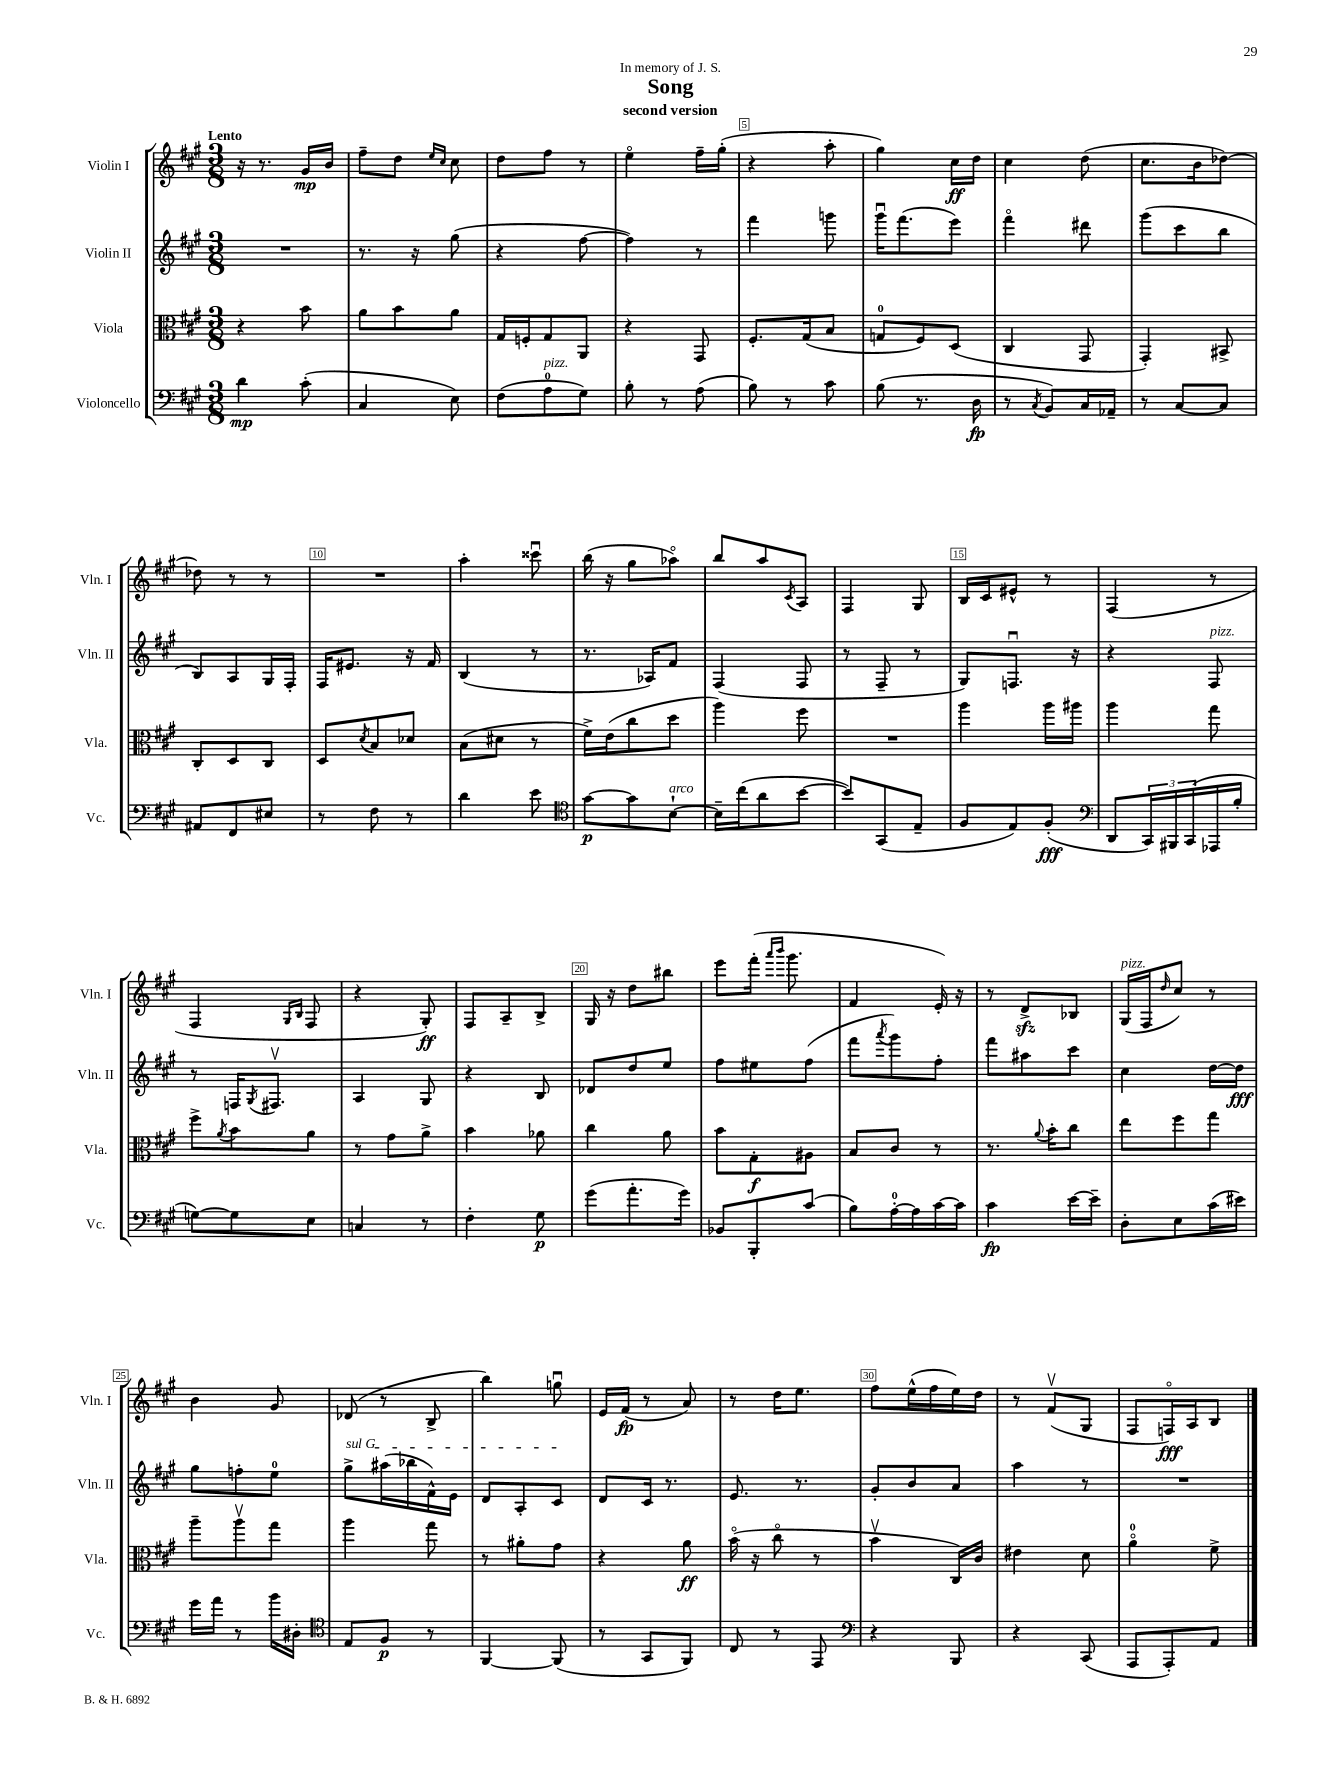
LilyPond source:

\header { title = "Song" subtitle = "second version" dedication = "In memory of J. S." }
<<
\new StaffGroup <<
\new Staff = "s0" \with { instrumentName = "Violin I" shortInstrumentName = "Vln. I" } {
    \clef treble \key a \major \numericTimeSignature \time 3/8 \tempo "Lento"
    r16 r8. gis'16\mp b'16 |
    fis''8-- d''8 \grace { e''16 cis''16 } cis''8 |
    d''8 fis''8 r8 |
    e''4\flageolet fis''16-- gis''16-.( |
    r4 a''8-. |
    gis''4) cis''16\ff d''16 |
    cis''4 d''8( |
    cis''8. b'16 des''8~) |
    des''8 r8 r8 |
    R4. |
    a''4-. cisis'''8\downbow |
    b''16( r16 gis''8 aes''8\flageolet) |
    b''8 a''8 \acciaccatura { cis'8 } a8 |
    fis4 gis8 |
    b16 cis'16 eis'8-^ r8 |
    fis4( r8 |
    fis4 \grace { gis16 b16 } fis8 |
    r4 gis8-.\ff) |
    fis8 a8-- b8-> |
    gis16 r16 d''8 bis''8 |
    e'''8 fis'''16-.( \grace { a'''16 b'''16 } gis'''8. |
    fis'4 e'16-.) r16 |
    r8 d'8->\sfz bes8 |
    gis16^\markup { \italic "pizz." }( fis16 \grace { d''16 } cis''8) r8 |
    b'4 gis'8 |
    des'8( r8 b8-> |
    b''4) g''8\downbow |
    e'16 fis'16\fp( r8 a'8) |
    r8 d''16 e''8. |
    fis''8 e''16-^( fis''16 e''16) d''16 |
    r8 fis'8\upbow( gis8 |
    fis8 f16\flageolet\fff) a16 b8 \bar "|." |
}
\new Staff = "s1" \with { instrumentName = "Violin II" shortInstrumentName = "Vln. II" } {
    \clef treble \key a \major \numericTimeSignature \time 3/8
    R4. |
    r8. r16 gis''8( |
    r4 fis''8~ |
    fis''4) r8 |
    fis'''4 g'''8 |
    gis'''16\downbow fis'''8.( e'''8) |
    fis'''4\flageolet dis'''8 |
    gis'''8( cis'''8 b''8 |
    b8) a8 gis16 fis16-. |
    fis16 eis'8. r16 fis'16 |
    b4( r8 |
    r8. aes16) fis'8 |
    fis4( fis8 |
    r8 fis8-- r8 |
    gis8) f8.\downbow r16 |
    r4 fis8^\markup { \italic "pizz." } |
    r8 f16 \acciaccatura { gis8 } fis8.\upbow |
    a4 gis8 |
    r4 b8 |
    des'8 d''8 e''8 |
    fis''8 eis''8 fis''8( |
    fis'''8 \acciaccatura { a'''8 } gis'''8) fis''8-. |
    fis'''8 ais''8 cis'''8 |
    cis''4 d''16~ d''16\fff |
    gis''8 f''8-. e''8-0 |
    \once \override TextSpanner.bound-details.left.text = \markup { \italic "sul G" } gis''8->\startTextSpan ais''16( bes''16 fis'16-^) e'16 |
    d'8 a8-. cis'8\stopTextSpan |
    d'8 cis'16 r8. |
    e'8. r8. |
    gis'8-. b'8 a'8 |
    a''4 r8 |
    R4. \bar "|." |
}
\new Staff = "s2" \with { instrumentName = "Viola" shortInstrumentName = "Vla." } {
    \clef alto \key a \major \numericTimeSignature \time 3/8
    r4 b'8 |
    a'8 b'8 a'8 |
    gis16 f16-. gis8 a,8 |
    r4 gis,8 |
    fis8.-. gis16( b8 |
    g8-0 fis8) d8( |
    cis4 gis,8 |
    gis,4-.) bis,8-> |
    cis8-. d8 cis8 |
    d8 \acciaccatura { d'8 } b8 des'8 |
    b8( dis'8 r8 |
    fis'16->) e'16( cis''8 d''8 |
    a''4) fis''8 |
    R4. |
    a''4 a''16 ais''16 |
    a''4 gis''8 |
    fis''8-> \acciaccatura { a'8 } b'8 a'8 |
    r8 gis'8 a'8-> |
    b'4 aes'8 |
    cis''4 a'8 |
    b'8 gis8-.\f ais8 |
    b8 cis'8 r8 |
    r8. \appoggiatura { a'8 } b'16-. cis''8 |
    e''8 fis''8 gis''8 |
    a''8-- a''8\upbow gis''8 |
    a''4 gis''8 |
    r8 ais'8-. gis'8 |
    r4 a'8\ff |
    b'16\flageolet( r16 cis''8\flageolet r8 |
    b'4\upbow cis16) cis'16 |
    eis'4 d'8 |
    a'4-0\flageolet fis'8-> \bar "|." |
}
\new Staff = "s3" \with { instrumentName = "Violoncello" shortInstrumentName = "Vc." } {
    \clef bass \key a \major \numericTimeSignature \time 3/8
    d'4\mp cis'8-.( |
    cis4 e8) |
    fis8( a8-0^\markup { \italic "pizz." } gis8) |
    b8-. r8 a8( |
    b8) r8 cis'8 |
    b8( r8. d16\fp |
    r8 \acciaccatura { cis8 } b,8) cis16 aes,16-- |
    r8 cis8~ cis8 |
    ais,8 fis,8 eis8 |
    r8 fis8 r8 |
    d'4 e'8 |
    \clef tenor gis'8~\p gis'8 b8~-!^\markup { \italic "arco" } |
    b16-- cis''16( a'8 b'8~ |
    b'8) gis,8( e8-- |
    fis8 e8) fis8-.\fff( |
    \clef bass d,8 \tuplet 3/2 { cis,16) bis,,16 cis,16( } aes,,16 b16-. |
    g8~) g8 e8 |
    c4 r8 |
    fis4-. gis8\p |
    gis'8( a'8.-. gis'16) |
    bes,8 b,,8-. cis'8( |
    b8) a16-0~-. a16 cis'16~ cis'16 |
    cis'4\fp e'16~ e'16-- |
    d8-. e8 cis'16( eis'16) |
    gis'16 a'16 r8 b'16 dis16-. |
    \clef tenor e8 fis8\p r8 |
    fis,4~ fis,8( |
    r8 gis,8 fis,8) |
    cis8 r8 e,8 |
    \clef bass r4 b,,8 |
    r4 cis,8( |
    a,,8 a,,8-.) a,8 \bar "|." |
}
>>
>>
\layout { \context { \Score \override BarNumber.break-visibility = ##(#f #t #t) barNumberVisibility = #(every-nth-bar-number-visible 5) \override BarNumber.stencil = #(make-stencil-boxer 0.1 0.3 ly:text-interface::print) } }
